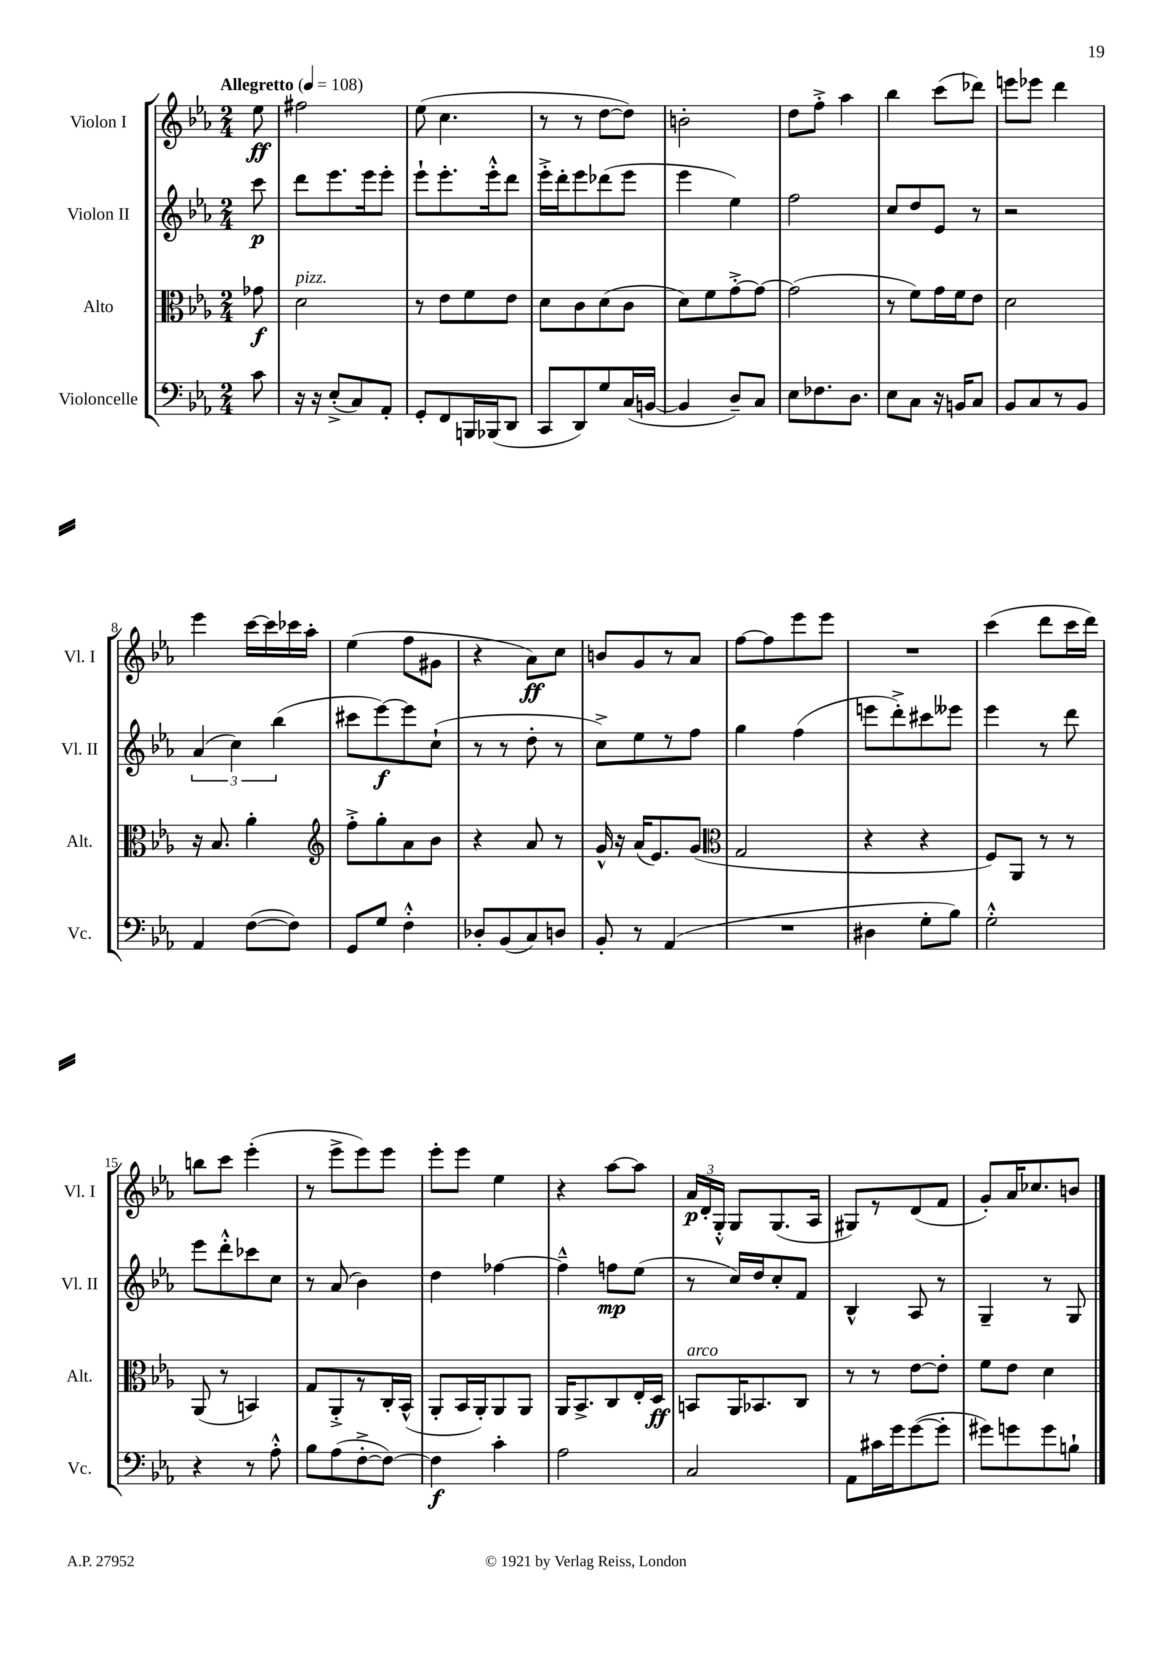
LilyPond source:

<<
\new StaffGroup <<
\new Staff = "s0" \with { instrumentName = "Violon I" shortInstrumentName = "Vl. I" } {
    \clef treble \key ees \major \numericTimeSignature \time 2/4 \partial 8 \tempo "Allegretto" 4 = 108
    \autoBeamOff ees''8\ff |
    fis''2 |
    ees''8( c''4. |
    r8 r8 d''8[~ d''8]) |
    b'2-. |
    d''8[ f''8]-.-> aes''4 |
    bes''4 c'''8[( des'''8]) |
    e'''8[ ees'''8] d'''4 |
    ees'''4 c'''16[~ c'''16 ces'''16 aes''16]-. |
    ees''4( f''8[ gis'8] |
    r4 aes'8[\ff) c''8] |
    b'8[ g'8 r8 aes'8] |
    f''8[~ f''8 ees'''8 ees'''8] |
    R2 |
    c'''4( d'''8[ c'''16 d'''16]) |
    b''8[ c'''8] ees'''4-.( |
    r8 ees'''8[-> ees'''8) ees'''8] |
    ees'''8[-. ees'''8] ees''4 |
    r4 aes''8[~ aes''8] |
    \tuplet 3/2 { aes'16[\p d'16-. g16]-.-^ } g8[ g8.( aes16] |
    gis8[) r8 d'8( f'8] |
    g'8[-.) aes'16 ces''8. b'8] \bar "|." |
}
\new Staff = "s1" \with { instrumentName = "Violon II" shortInstrumentName = "Vl. II" } {
    \clef treble \key ees \major \numericTimeSignature \time 2/4 \partial 8
    \autoBeamOff c'''8\p |
    d'''8[ ees'''8. ees'''16 ees'''8]-. |
    ees'''8[-! ees'''8.-. ees'''16-.-^ d'''8] |
    ees'''16[-.-> d'''16-. ees'''8 des'''8( ees'''8] |
    ees'''4 ees''4) |
    f''2 |
    c''8[ d''8 ees'8] r8 |
    r2 |
    \tuplet 3/2 { aes'4( c''4) bes''4( } |
    cis'''8[ ees'''8~\f) ees'''8 c''8]-!( |
    r8 r8 d''8-. r8 |
    c''8[->) ees''8 r8 f''8] |
    g''4 f''4( |
    e'''8[ d'''8-.->) cis'''8 eeses'''8] |
    ees'''4 r8 d'''8 |
    ees'''8[ d'''8-.-^ ces'''8 c''8] |
    r8 aes'8( bes'4) |
    d''4 fes''4~ |
    fes''4---^ f''8[\mp ees''8]( |
    r8 c''16[) d''16 c''8-. f'8] |
    bes4-^ aes8 r8 |
    g4-- r8 g8 \bar "|." |
}
\new Staff = "s2" \with { instrumentName = "Alto" shortInstrumentName = "Alt." } {
    \clef alto \key ees \major \numericTimeSignature \time 2/4 \partial 8
    \autoBeamOff ges'8\f |
    d'2^\markup { \italic "pizz." } |
    r8 ees'8[ f'8 ees'8] |
    d'8[ c'8 d'8( c'8] |
    d'8[) f'8 g'8~-.-> g'8]~ |
    g'2( |
    r8 f'8[) g'16 f'16 ees'8] |
    d'2 |
    r16 bes8. aes'4-. |
    \clef treble f''8[-.-> g''8-. aes'8 bes'8] |
    r4 aes'8 r8 |
    g'16-^ r16 aes'16[( ees'8.) g'8]( |
    \clef alto g2 |
    r4 r4 |
    f8[) aes,8] r8 r8 |
    aes,8( r8 b,4) |
    g8[ aes,8-.-> r8 c16-. bes,16]-^( |
    aes,8[-. bes,16 aes,16-.) aes,8 aes,8] |
    aes,16[ bes,8.-> c8 ees16-. d16]\ff |
    b,8[^\markup { \italic "arco" } aes,16 bes,8. c8] |
    r8 r8 ees'8[~ ees'8]-. |
    f'8[ ees'8] d'4 \bar "|." |
}
\new Staff = "s3" \with { instrumentName = "Violoncelle" shortInstrumentName = "Vc." } {
    \clef bass \key ees \major \numericTimeSignature \time 2/4 \partial 8
    \autoBeamOff c'8 |
    r16 r16 ees8[-.->( c8) aes,8]-. |
    g,8[-. f,8 b,,16 bes,,16( d,8] |
    c,8[ d,8) g8 c16( b,16]~ |
    b,4 d8[--) c8] |
    ees8[ fes8. d8.] |
    ees8[ c8] r16 b,16[ c8] |
    bes,8[ c8 r8 bes,8] |
    aes,4 f8[~( f8]) |
    g,8[ g8] f4-.-^ |
    des8[-. bes,8( c8) d8] |
    bes,8-. r8 aes,4( |
    R2 |
    dis4 g8[-. bes8]) |
    g2-.-^ |
    r4 r8 aes8-.-^ |
    bes8[ aes8( f8~-.-> f8]~) |
    f4\f c'4-. |
    aes2 |
    c2 |
    aes,8[ cis'16 g'16 g'8~( g'8]-. |
    gis'8[) g'8 g'8 b8]-! \bar "|." |
}
>>
>>
